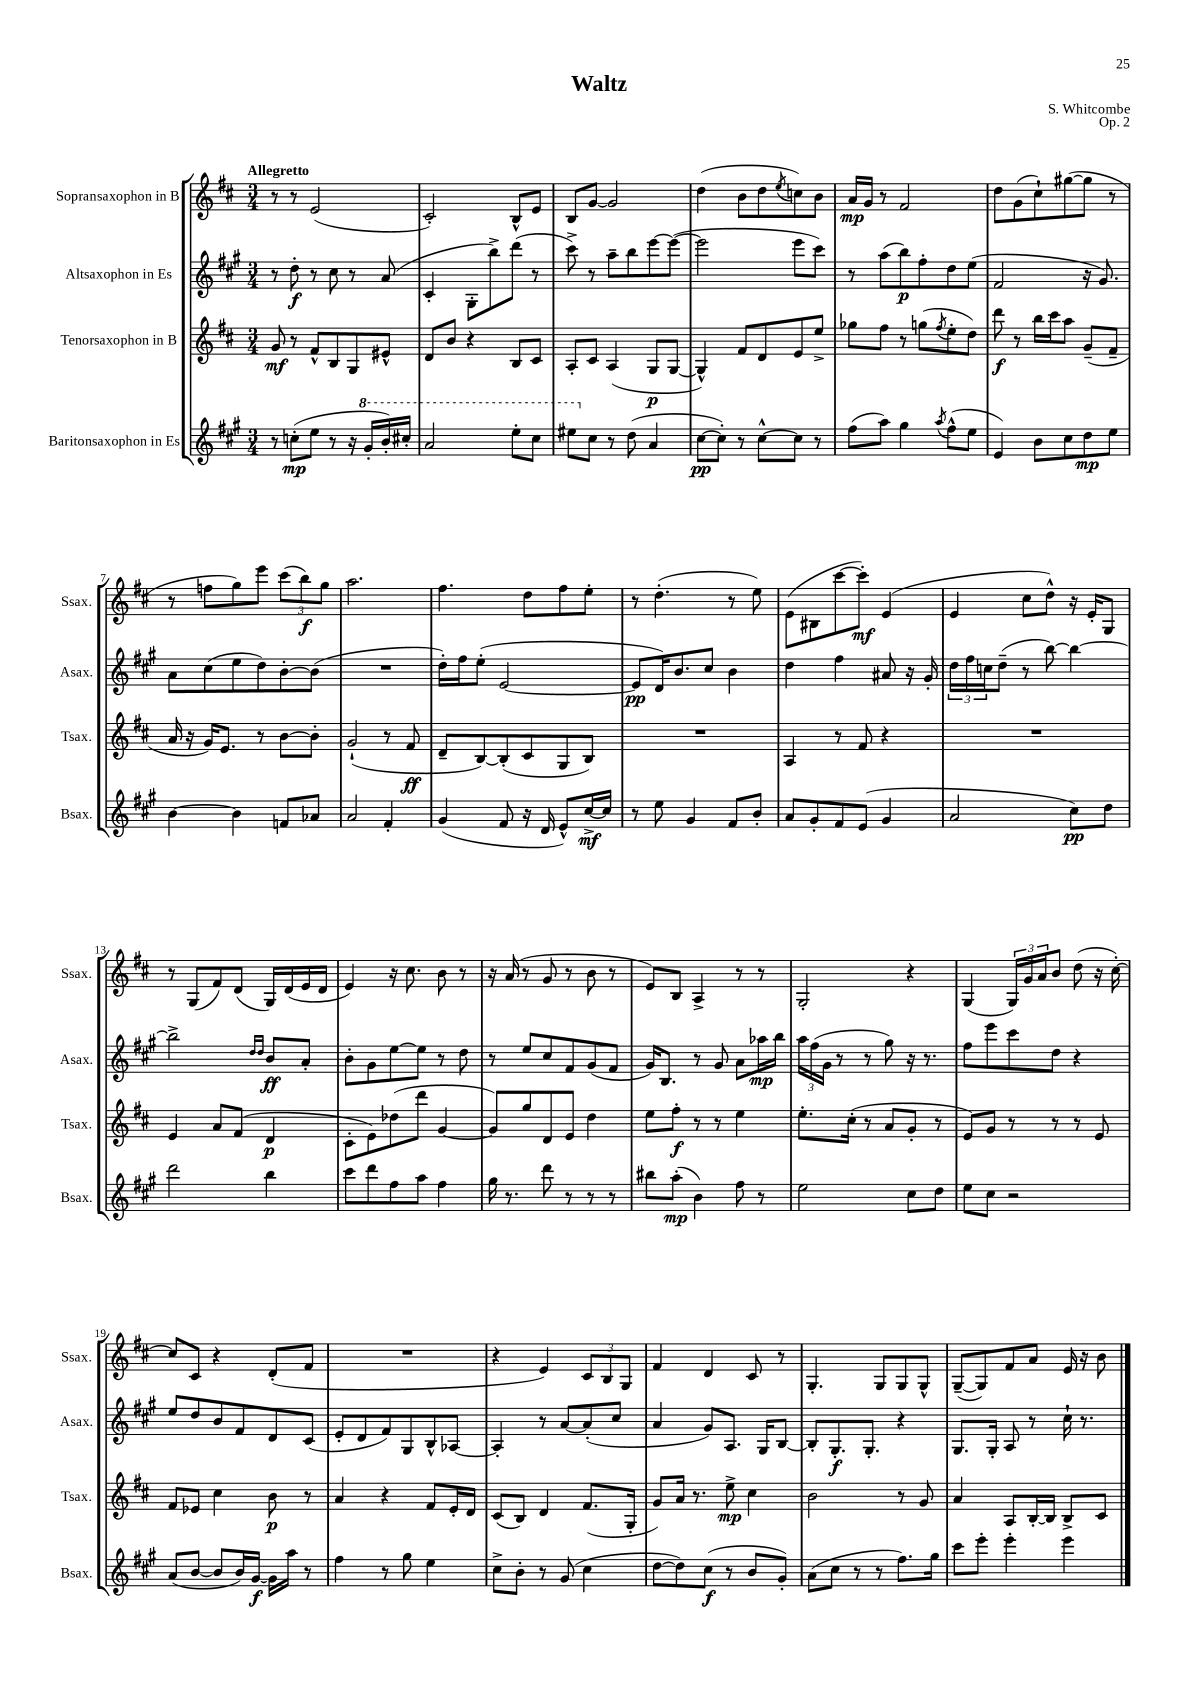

**kern	**kern	**kern	**kern
*staff4	*staff3	*staff2	*staff1
*clefG2	*clefG2	*clefG2	*clefG2
*k[f#c#g#]	*k[f#c#]	*k[f#c#g#]	*k[f#c#]
*M3/4	*M3/4	*M3/4	*M3/4
8r	8g	8r	8r
(8cc'	8r	8dd'	8r
8ee	8f#^^	8r	(2e
8r	8B	8cc#	.
16r	8G	8r	.
16gg#'	.	.	.
16bb')	8e#^^	(8a	.
16ccc#'	.	.	.
=	=	=	=
2aa	8d	4c#'	2c#')
.	8b	.	.
.	4r	8G#'	.
.	.	8bb^)	.
8eee'	8B	(8ddd	8B^^
8ccc#	8c#	8r	8e
=	=	=	=
8eee#	8A'	8ccc#^)	8B
8cc#	8c#	8r	[8g
8r	(4A	8aa~	2g]
(8dd	.	8bb	.
4a	8G	[8eee	.
.	[8G	(8eee_	.
=	=	=	=
[8cc#	4G^^])	2eee]	(4dd
8cc#'])	.	.	.
8r	8f#	.	8b
[8cc#^^	8d	.	8dd
.	.	.	8qee
8cc#]	8e	8eee	8cc)
8r	8ee^	8ccc#)	8b
=	=	=	=
(8ff#	8gg-	8r	16a
.	.	.	16g
8aa)	8ff#	(8aa	8r
4gg#	8r	8bb)	2f#
.	(8gg	8ff#'	.
8qaa	8qff#	.	.
(8ff#^^	8ee'	8dd	.
8ee	8dd)	(8ee	.
=	=	=	=
4e)	8ddd	2f#	8dd
.	8r	.	(8g
8b	16bb	.	8cc#`)
.	16ccc#	.	.
8cc#	8aa	.	([8gg#
8dd	(8g~	16r	8gg#]
.	.	8.g#)	.
8ee	8f#~	.	8r
=	=	=	=
[4b	16a	8a	8r
.	16r	.	.
.	16g)	(8cc#	8ff
.	8.e	.	.
4b]	.	8ee	8gg)
.	8r	8dd)	8eee
8f	[8b	[8b'	(12ccc#
.	.	.	12bb)
8a-	8b']	(8b]	.
.	.	.	12gg
=	=	=	=
2a	(2g`	2.r	2.aa
4f#'	8r	.	.
.	8f#	.	.
=	=	=	=
(4g#	8d~	16dd')	4.ff#
.	.	16ff#	.
.	[8B)	(8ee'	.
8f#	(8B']	[2e	.
16r	8c#	.	8dd
16d	.	.	.
8e^^)	8G	.	8ff#
[16cc#^	8B)	.	8ee'
16cc#]	.	.	.
=	=	=	=
8r	2.r	8e]	8r
8ee	.	16d)	(4.dd'
.	.	8.b	.
4g#	.	.	.
.	.	8cc#	.
8f#	.	4b	8r
8b'	.	.	8ee)
=	=	=	=
8a	4A	4dd	(8e
8g#'	.	.	8B#
8f#	8r	4ff#	[8ccc#
(8e	8f#	.	8ccc#'])
4g#	4r	8a#	(4e
.	.	16r	.
.	.	16g#'	.
=	=	=	=
2a	2.r	24dd	4e
.	.	24ff#	.
.	.	24cc	.
.	.	(8dd~	.
.	.	8r	8cc#
.	.	[8bb)	8dd^^)
8cc#)	.	4bb_	16r
.	.	.	16e'
8dd	.	.	8G
=	=	=	=
2ddd	4e	2bb^]	8r
.	.	.	(8G
.	8a	.	8f#)
.	(8f#	.	(8d
.	.	16qqdd	.
.	.	16qqdd	.
4bb	4d	8b	16G)
.	.	.	(16d
.	.	8a'	16e
.	.	.	16d
=	=	=	=
8ccc#	8c#'	8b'	4e)
8ddd	8e)	8g#	.
8ff#	(8dd-	[8ee	16r
.	.	.	8.cc#
8aa	8ddd	8ee]	.
4ff#	[4g	8r	8b
.	.	8dd	8r
=	=	=	=
16gg#	8g])	8r	16r
8.r	.	.	(16a
.	8gg	8ee	8r
8ddd	8d	8cc#	8g
8r	8e	8f#	8r
8r	4dd	(8g#	8b
8r	.	8f#	8r
=	=	=	=
8bb#	8ee	16g#)	8e)
.	.	8.B	.
(8aa'	8ff#'	.	8B
4b)	8r	8r	4A^
.	8r	8g#	.
8ff#	4ee	8a	8r
8r	.	16aa-	8r
.	.	16bb	.
=	=	=	=
2ee	8.ee'	24aa	2G'
.	.	(24ff#	.
.	.	24g#	.
.	.	8r	.
.	(16cc#'	.	.
.	8r	8r	.
.	8a	8gg#)	.
8cc#	8g'	16r	4r
.	.	8.r	.
8dd	8r	.	.
=	=	=	=
8ee	8e)	8ff#	(4G
8cc#	8g	8eee	.
2r	8r	8ccc#	24G)
.	.	.	24g
.	.	.	24a
.	8r	8dd	8b
.	8r	4r	(8dd
.	8e	.	16r
.	.	.	[16cc#')
=	=	=	=
(8a	8f#	8ee	8cc#]
[8b	8e-	8dd	8c#
8b]	4cc#	8b	4r
16b)	.	8f#	.
[16g#	.	.	.
16g#]	8b	8d	(8d'
16aa	.	.	.
8r	8r	(8c#	8f#
=	=	=	=
4ff#	4a	8e'	2.r
.	.	8d	.
8r	4r	8f#)	.
8gg#	.	8G#	.
4ee	8f#	8B^^	.
.	16e'	[8A-	.
.	16d	.	.
=	=	=	=
8cc#^	(8c#	4A-']	4r
8b'	8B)	.	.
8r	4d	8r	4e)
(8g#	.	[8a	.
4cc#	(8.f#	(8a']	12c#
.	.	.	12B
.	.	8cc#	.
.	.	.	12G
.	16G'	.	.
=	=	=	=
[8dd	8g)	4a	4f#
8dd])	16a	.	.
.	8.r	.	.
(8cc#	.	8g#)	4d
8r	8ee^	8.A	.
8b	4cc#	.	8c#
.	.	16G#	.
8g#')	.	[8B	8r
=	=	=	=
(8a	2b	8B']	4.G'
8cc#	.	8.G#'	.
8r	.	.	.
.	.	8.G#'	.
8r	.	.	8G
8.ff#)	8r	4r	8G
.	8g	.	8G^^
16gg#	.	.	.
=	=	=	=
8ccc#	4a	8.G#	([8G~
8eee'	.	.	8G])
.	.	16G#'	.
4eee'	8A	8A	8f#
.	[16B'	8r	8a
.	16B]	.	.
4eee	8B^	16cc#`	16e
.	.	8.r	16r
.	8c#	.	8b
==	==	==	==
*-	*-	*-	*-
